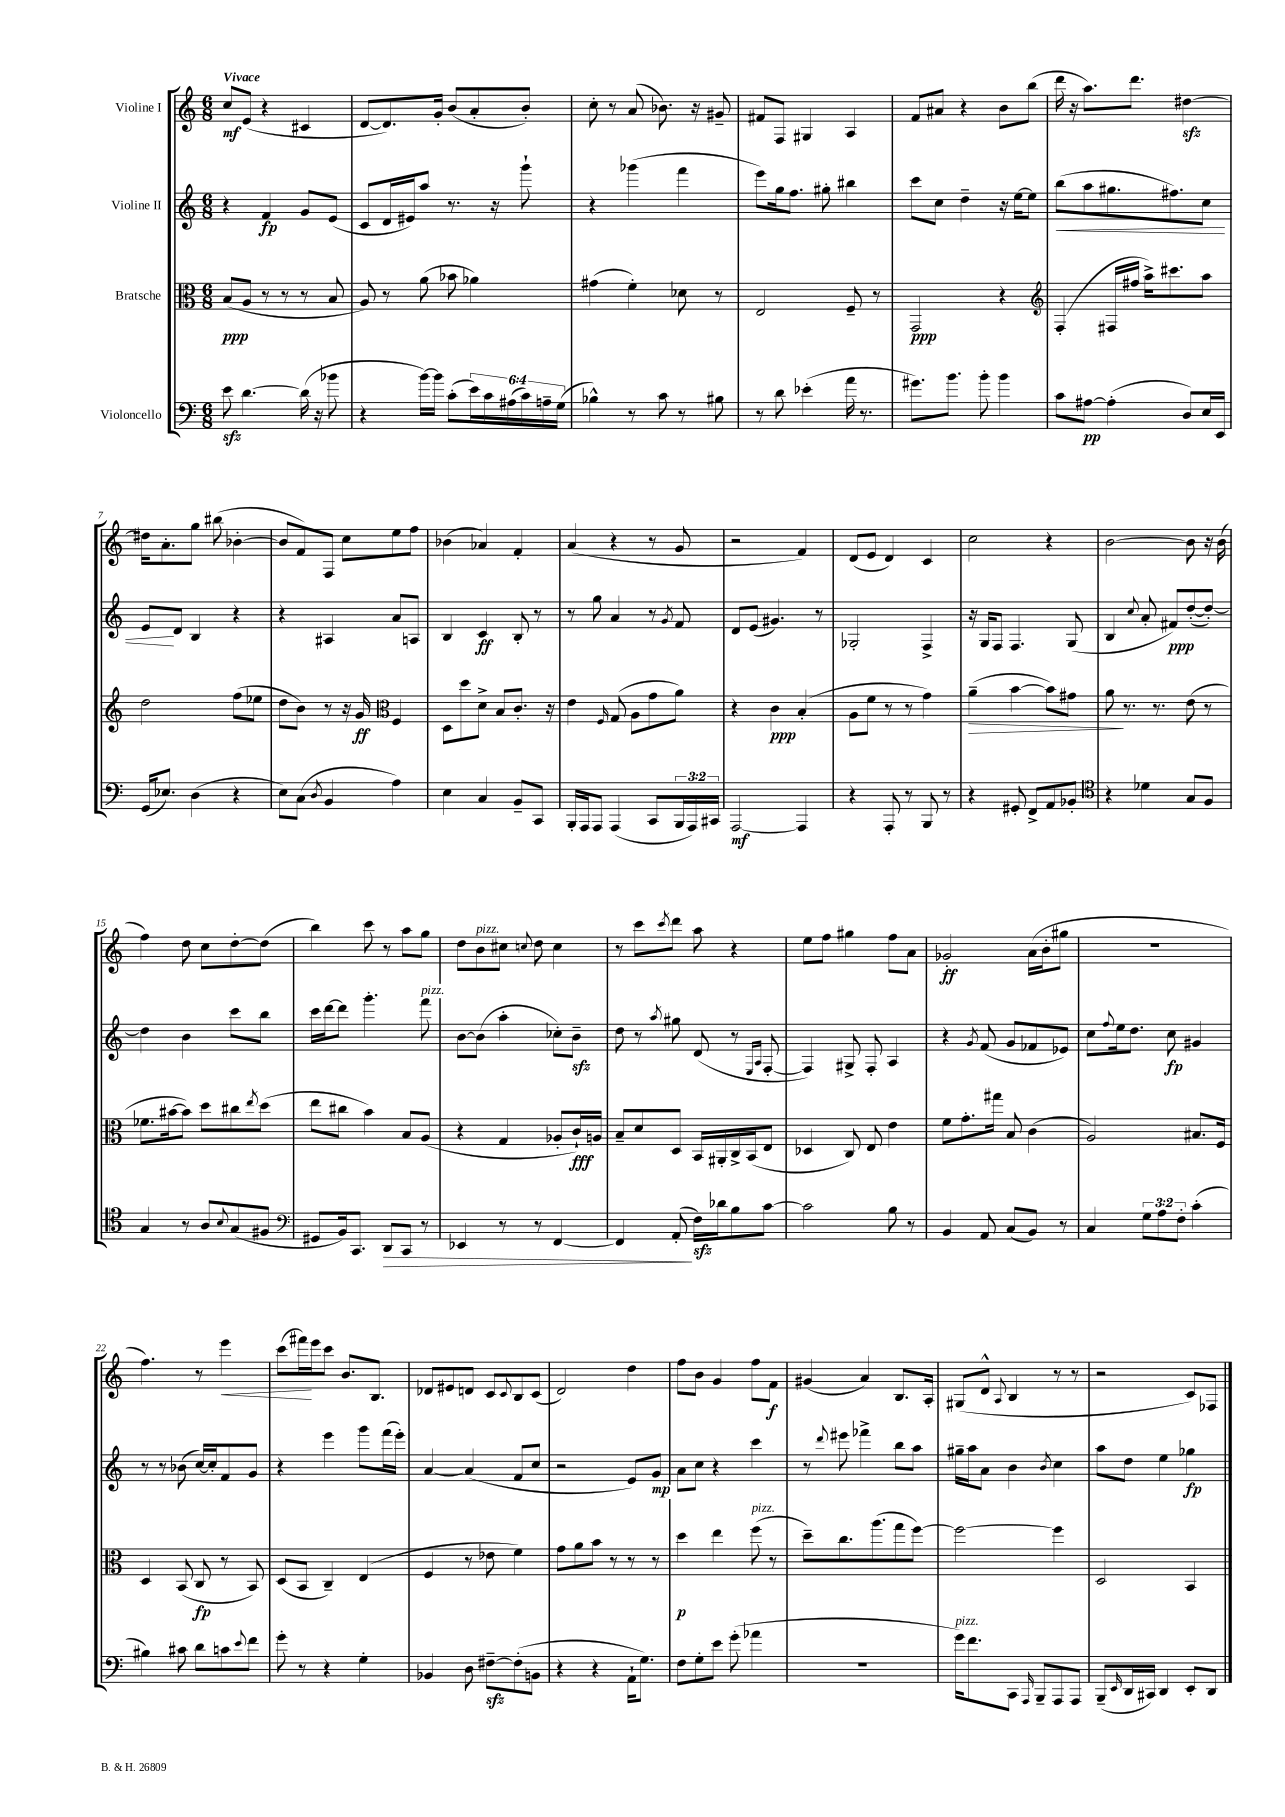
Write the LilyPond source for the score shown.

<<
\new StaffGroup <<
\new Staff = "s0" \with { instrumentName = "Violine I" } {
    \clef treble \key c \major \numericTimeSignature \time 6/8 \tempo "Vivace"
    c''8\mf e'8( r4 cis'4 |
    d'8~ d'8.) g'16-. b'8( a'8-. b'8-.) |
    c''8-. r8 a'8( bes'8.) r16 gis'8-- |
    fis'8 f8 gis4 a4 |
    f'8 ais'8 r4 b'8 b''8( |
    d'''16 r16 a''8.) d'''8. dis''4~\sfz |
    dis''16 a'8.-. g''8 bis''8( bes'4~-. |
    bes'8 f'8) f8 c''8 e''8 f''8 |
    bes'4( aes'4) f'4-. |
    a'4( r4 r8 g'8 |
    r2 f'4) |
    d'8( e'8 d'4) c'4 |
    c''2 r4 |
    b'2~ b'8 r16 b'16( |
    f''4) d''8 c''8 d''8~-. d''8( |
    b''4) c'''8 r8 a''8 g''8 |
    d''8 b'8^\markup { \italic "pizz." } cis''8 \appoggiatura { c''8 } d''8 c''4 |
    r8 c'''8 \acciaccatura { c'''8 } d'''8 a''8 r4 |
    e''8 f''8 gis''4 f''8 a'8 |
    ges'2-.\ff a'16( b'16-. gis''8 |
    R2. |
    f''4.) r8 e'''4\< |
    c'''8( fis'''16\!) e'''16 c'''8 b'8. b8. |
    des'8 eis'8 d'8 c'8 \appoggiatura { c'8 } b8 c'8( |
    d'2) d''4 |
    f''8 b'8 g'4 f''8 f'8\f |
    gis'4( a'4) b8. a16-. |
    gis8( d'8-^ \appoggiatura { a8 } b4 r8 r8 |
    r2 c'8) fes8 \bar "|." |
}
\new Staff = "s1" \with { instrumentName = "Violine II" } {
    \clef treble \key c \major \numericTimeSignature \time 6/8
    r4 f'4\fp g'8 e'8( |
    c'8 d'16 eis'16) a''8 r8. r16 g'''8-! |
    r4 ges'''4( f'''4 |
    e'''8) g''16 f''8. gis''8-. bis''4 |
    c'''8 c''8 d''4-- r16 e''16~ e''8 |
    b''8\<( a''8 gis''8. fis''8.) c''8 |
    e'8\! d'8 b4 r4 |
    r4 ais4 a'8 a8 |
    b4 c'4\ff b8-. r8 |
    r8 g''8 a'4 r8 \acciaccatura { g'8 } f'8 |
    d'8 e'8( gis'4.) r8 |
    ges2-. f4-> |
    r16 g16 f8 f4. g8( |
    b4 \appoggiatura { c''8 } a'8-. fis'8\ppp) d''8~-.( d''8~-.) |
    d''4 b'4 c'''8 b''8 |
    c'''16 d'''16~ d'''8 g'''4.-. f'''8^\markup { \italic "pizz." } |
    b'8~ b'8( a''4-. ces''8-.) b'8--\sfz |
    d''8 r8 \acciaccatura { a''8 } gis''8 d'8( r8 \grace { e16 a16 } f8~-. |
    f4) gis8-> f8-. a4 |
    r4 \acciaccatura { g'8 } f'8( g'8 fes'8 ees'8) |
    c''8 \appoggiatura { f''8 } e''16 d''8. c''8\fp gis'4 |
    r8 r8 bes'8( c''16~) c''16-. f'8 g'8 |
    r4 e'''4 g'''8 f'''16( e'''16-.) |
    a'4~ a'4( f'8 c''8 |
    r2 e'8) g'8\mp |
    a'8 c''8 r4 c'''4 |
    r8 \appoggiatura { d'''8 } eis'''8 fes'''4-> b''8 a''8 |
    gis''16-- a''16 a'8 b'4 \acciaccatura { b'8 } c''4 |
    a''8 d''8 e''4 ges''4\fp \bar "|." |
}
\new Staff = "s2" \with { instrumentName = "Bratsche" } {
    \clef alto \key c \major \numericTimeSignature \time 6/8
    b8\ppp( a8 r8 r8 r8 b8 |
    a8) r8 a'8( bes'8 aes'4) |
    gis'4( f'4-.) des'8 r8 |
    e2 f8-- r8 |
    g,2\ppp r4 |
    \clef treble f4-.( fis16 fis''16 a''16->) cis'''8. a''8 |
    d''2 f''8( ees''8 |
    d''8 b'8) r8 r16 g'16\ff \clef alto f4 |
    d8 d''8 d'8-> b8 c'8.-. r16 |
    e'4 \grace { f16 } g8( a8 g'8 a'8) |
    r4 c'4\ppp b4-.( |
    a8 f'8 r8 r8 g'4) |
    a'4--\>( b'4~ b'8) gis'8 |
    a'8\! r8. r8. e'8( r8 |
    fes'8. bis'16~ bis'8) d''8 cis''8 \acciaccatura { e''8 } d''8( |
    e''8 cis''8 b'4) b8 a8( |
    r4 g4 aes8-. c'16-!\fff) a16 |
    b8-- d'8 d8 b,16 ais,16-. c16-> b,16( e8 |
    des4 c8) e8 e'4 |
    f'8 g'8.-. gis''16 b8 c'4( |
    a2) bis8. f16 |
    d4 b,8( c8\fp r8 b,8) |
    d8( b,8 c4--) e4( |
    f4 r8 ees'8 f'4) |
    g'8 a'8 b'8 r8 r8 r8 |
    d''4\p e''4 f''8^\markup { \italic "pizz." }( r8 |
    d''8--) c''8. a''8.( g''8 f''8~) |
    f''2~ f''4 |
    d2 b,4 \bar "|." |
}
\new Staff = "s3" \with { instrumentName = "Violoncello" } {
    \clef bass \key c \major \numericTimeSignature \time 6/8 \override Staff.TupletNumber.text = #tuplet-number::calc-fraction-text
    e'8\sfz d'4.~ d'16( r16 bes'8 |
    r4 b'16~) b'16 c'8-.( \tuplet 6/4 { e'16) c'16 ais16( c'16) a16-- g16( } |
    bes4-^) r8 c'8 r8 bis8 |
    r8 d'8 ees'4-.( a'16 r8. |
    gis'8.) b'8. b'8-. b'4 |
    c'8 ais8~\pp ais4-.( d8) e16 e,16 |
    g,16( ees8.) d4( r4 |
    e8) c8( \acciaccatura { d8 } b,4 a4) |
    e4 c4 b,8-- c,8 |
    b,,16-. a,,16 a,,8 a,,4( c,8 \tuplet 3/2 { b,,16 a,,16) cis,16 } |
    a,,2~\mf a,,4 |
    r4 a,,8-. r8 b,,8 r8 |
    r4 gis,8-. f,8-> a,8 bes,8-. |
    \clef tenor r4 des'4 g8 f8 |
    g4 r8 a8 \appoggiatura { b8 } g8( fis8 |
    \clef bass gis,8 b,16) c,8. d,8\> c,8 r8 |
    ees,4 r8 r8 f,4~ |
    f,4 a,8-.\!( f16\sfz) des'16 b8 c'8~ |
    c'2 b8 r8 |
    b,4 a,8 c8( b,8) r8 |
    c4 \tuplet 3/2 { g8 a8 f8-. } c'4-.( |
    bis4) cis'8 d'8 c'8 \appoggiatura { e'8 } f'8 |
    g'8-. r8 r4 g4-. |
    bes,4 d8 fis8~--\sfz fis8-.( b,8 |
    r4 r4 a,16-! g8.) |
    f8 g8-. e'8 g'8-.( aes'4 |
    R2. |
    g'16^\markup { \italic "pizz." }) f'8. c,8 \grace { a,,16 } b,,8-- a,,8 a,,8 |
    b,,8--( \grace { e,16 } d,16 cis,16) d,4 e,8-. d,8 \bar "|." |
}
>>
>>
